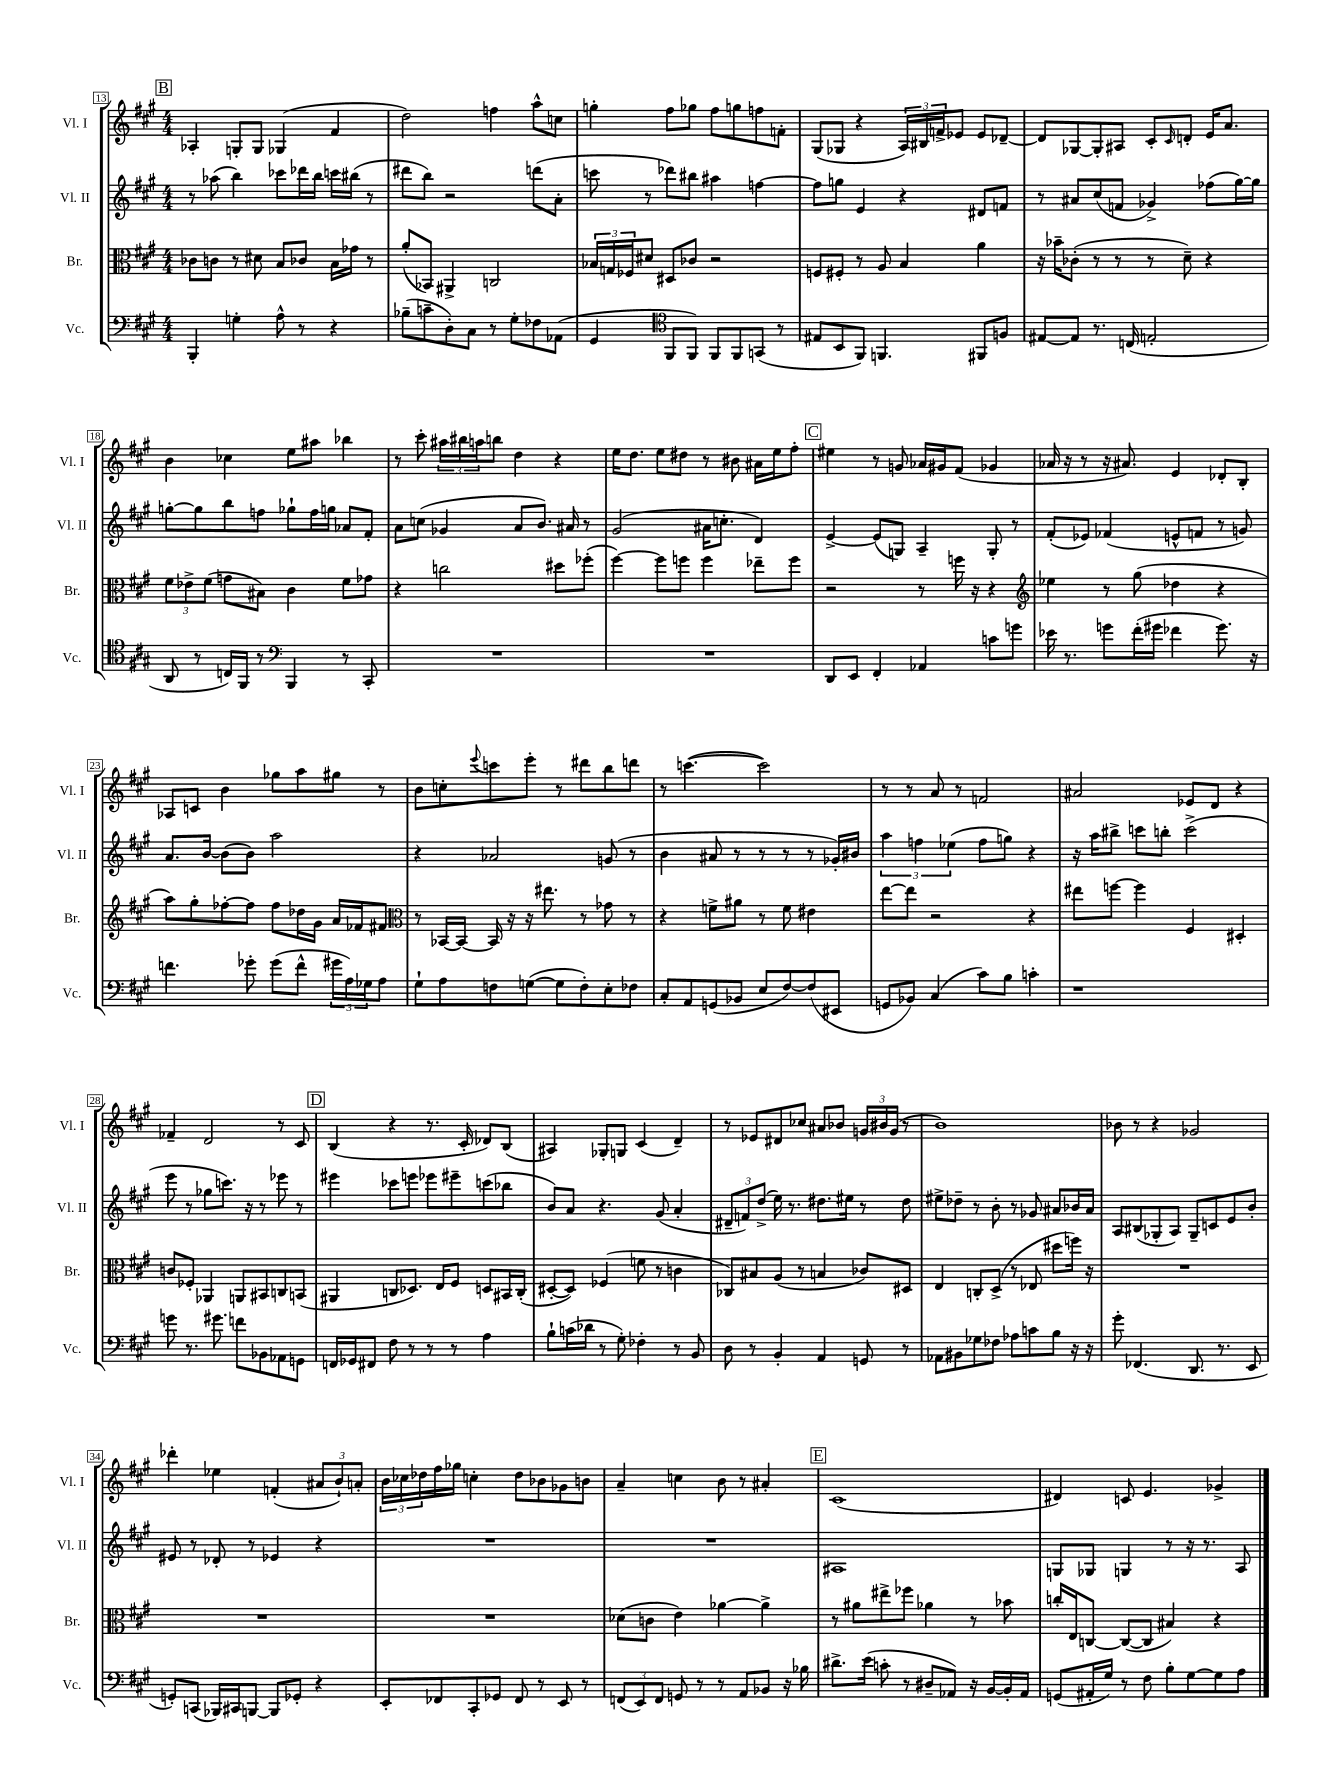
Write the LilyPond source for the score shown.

<<
\new StaffGroup <<
\new Staff = "s0" \with { instrumentName = "Vl. I" shortInstrumentName = "Vl. I" } {
    \clef treble \key a \major \numericTimeSignature \time 4/4
    \mark \markup { \box "B" } aes4-. g8-. g8 ges4( fis'4 |
    d''2) f''4 a''8-^ c''8 |
    g''4-. fis''8 ges''8 fis''8 g''8 f''8 f'8-. |
    gis8( ges8 r4 \tuplet 3/2 { a16) bis16 f'16-> } ees'8 ees'8 des'8~-- |
    des'8 ges8~ ges8-. ais8 cis'8-. \grace { cis'16 } d'8-. e'16 a'8. |
    b'4 ces''4 e''8 ais''8 bes''4 |
    r8 cis'''8-. \tuplet 3/2 { ais''16 bis''16 a''16 } b''8 d''4 r4 |
    e''16 d''8. e''8 dis''8 r8 bis'8 ais'16 e''16 fis''8-. |
    \mark \markup { \box "C" } eis''4 r8 g'8 aes'16 gis'16 fis'8( ges'4 |
    aes'16 r16 r8 r16 ais'8.) e'4 des'8-. b8-. |
    aes8 c'8 b'4 ges''8 a''8 gis''8 r8 |
    b'8 c''8-. \appoggiatura { e'''8 } c'''8 e'''8-. r8 dis'''8 b''8 d'''8 |
    r8 c'''4.~( c'''2) |
    r8 r8 a'8 r8 f'2 |
    ais'2 ees'8 d'8 r4 |
    fes'4-- d'2 r8 cis'8 |
    \mark \markup { \box "D" } b4( r4 r8. cis'16-. des'8) b8( |
    ais4) ges8-. g8 cis'4( d'4--) |
    r8 ees'8 dis'8 ces''8 ais'8 bes'8 \tuplet 3/2 { g'16 bis'16 g'16( } r8 |
    b'1) |
    bes'8 r8 r4 ges'2 |
    des'''4-. ees''4 f'4-.( \tuplet 3/2 { ais'8 b'8-!) a'8-. } |
    \tuplet 3/2 { b'16 ces''16 des''16 } fis''16 ges''16 c''4-. des''8 bes'8 ges'8 b'8 |
    a'4-- c''4 b'8 r8 ais'4-. |
    \mark \markup { \box "E" } cis'1( |
    dis'4) c'8 e'4. ges'4-> \bar "|." |
}
\new Staff = "s1" \with { instrumentName = "Vl. II" shortInstrumentName = "Vl. II" } {
    \clef treble \key a \major \numericTimeSignature \time 4/4
    \mark \markup { \box "B" } r8 aes''8( b''4) ces'''8 des'''16 b''16 c'''16 bis''16( r8 |
    dis'''8 b''8) r2 d'''8( a'8-. |
    c'''8 r8 des'''8) bis''8 ais''4 f''4~ |
    f''8 g''8 e'4 r4 dis'8 f'8 |
    r8 ais'8 cis''8( f'8 ges'4->) fes''8( gis''16~) gis''16 |
    g''8~-. g''8 b''8 f''8 ges''8-! f''16 g''16 aes'8 fis'8-. |
    a'8 c''8( ges'4 a'8 b'8.) ais'16 r8 |
    gis'2( ais'16 c''8.-. d'4) |
    \mark \markup { \box "C" } e'4~-> e'8( g8) a4-- g8-. r8 |
    fis'8-.( ees'8) fes'4( e'8-^ f'8 r8 g'8) |
    a'8. b'16~ b'8( b'8) a''2 |
    r4 aes'2 g'8( r8 |
    b'4 ais'8 r8 r8 r8 r8 ges'16-.) bis'16 |
    \tuplet 3/2 { a''4 f''4 ees''4( } f''8 g''8) r4 |
    r16 a''16 bis''8-> c'''8 b''8-. c'''2->( |
    e'''8 r8 ges''8 c'''8.) r16 r8 ees'''8 r8 |
    \mark \markup { \box "D" } eis'''4 ces'''8 e'''8 ees'''8 eis'''8-- c'''8( bes''8 |
    b'8) a'8 r4. gis'8( a'4-. |
    \tuplet 3/2 { dis'8-- f'8) d''8->( } e''16) r8. dis''8. eis''16 r8 dis''8 |
    eis''8-> des''8-- r8 b'8-. r8 ges'8 ais'8 bes'16 ais'16 |
    a8 bis8( ges8-. a8) ges8-- c'8 e'8 b'8-. |
    eis'8 r8 des'8-. r8 ees'4 r4 |
    R1 |
    R1 |
    \mark \markup { \box "E" } ais1 |
    g8 ges8 g4 r8 r16 r8. a8 \bar "|." |
}
\new Staff = "s2" \with { instrumentName = "Br." shortInstrumentName = "Br." } {
    \clef alto \key a \major \numericTimeSignature \time 4/4
    \mark \markup { \box "B" } ces'8 c'8 r8 dis'8 b8 ces'8 b16 ges'16 r8 |
    a'8-.( bes,8) ais,4-> c2 |
    \tuplet 3/2 { bes16 g16 fes16 } dis'8 dis8 ces'8 r2 |
    f8 fis8-. r8 a8 b4 a'4 |
    r16 bes'16-- ces'8-.( r8 r8 r8 d'8--) r4 |
    \tuplet 3/2 { fis'8 ees'8-> fis'8( } g'8 bis8) cis'4 fis'8 ges'8 |
    r4 c''2 dis''8 fes''8-.( |
    fis''4~) fis''8 f''8 f''4 ees''8-- f''8 |
    \mark \markup { \box "C" } r2 r8 f''16 r16 r4 |
    \clef treble ees''4 r8 gis''8( des''4 r4 |
    a''8) gis''8-. fes''8~-. fes''8 fes''8 des''16 gis'16 a'16 fes'16 fis'8 |
    \clef alto r8 bes,16~ bes,16~ bes,16 r16 r16 eis''8. r8 ges'8 r8 |
    r4 f'8-> ais'8 r8 f'8 eis'4 |
    e''8~ e''8 r2 r4 |
    eis''8 f''8~ f''4 fis4 dis4-. |
    c'8 fes8-. aes,4 a,8 bis,8 c8 b,8( |
    \mark \markup { \box "D" } ais,4 c8 des8.) e16 fis8 d8 bis,16 c16-.( |
    dis8~-. dis8) fes4( f'8 r8 c'4 |
    ces8) bis8 a8( r8 b4 ces'8) dis8 |
    e4 c8-. d8->( r8 ees8 dis''8 f''16) r16 |
    R1 |
    R1 |
    R1 |
    des'8( c'8 e'4) aes'4~ aes'4-> |
    \mark \markup { \box "E" } r8 ais'8 eis''8-> fes''8 aes'4 r8 bes'8 |
    c''16-. e16 c8~ c8~( c8 bis4) r4 \bar "|." |
}
\new Staff = "s3" \with { instrumentName = "Vc." shortInstrumentName = "Vc." } {
    \clef bass \key a \major \numericTimeSignature \time 4/4
    \mark \markup { \box "B" } b,,4-. g4-. a8-^ r8 r4 |
    bes8--( c'8-- d8-.) cis8 r8 gis8-. fes8 aes,8( |
    gis,4 \clef tenor fis,8 fis,8) fis,8 fis,8 g,8( r8 |
    eis8 b,8 fis,8) f,4. fis,8 f8 |
    eis8~ eis8 r8. c16( e2-. |
    a,8 r8 c16) fis,16 r8 \clef bass b,,4 r8 cis,8-. |
    R1 |
    R1 |
    \mark \markup { \box "C" } d,8 e,8 fis,4-. aes,4 c'8 g'8 |
    ees'16 r8. g'8 fis'16-.( gis'16 fes'4 gis'8.) r16 |
    f'4. ges'8-. ges'8( f'8-^ \tuplet 3/2 { gis'16 a16) ges16 } a8 |
    gis8-! a8 f8 g8~( g8 f8-.) e8-. fes8 |
    cis8-. a,8 g,8( bes,8 e8 fis8~) fis8( eis,8 |
    g,8 bes,8) cis4( cis'8) b8 c'4-. |
    r1 |
    g'8 r8. gis'8. f'8 bes,8 aes,8 g,8 |
    \mark \markup { \box "D" } f,16 ges,16 fis,8 fis8 r8 r8 r8 a4 |
    b8-! c'16( des'16 r8 gis8-.) fes4-. r8 b,8 |
    d8 r8 b,4-. a,4 g,8 r8 |
    aes,8 bis,8 ges8 fes8 aes8 c'8 b8 r16 r16 |
    gis'8-. fes,4.( d,8. r8. e,8 |
    g,8-.) c,8( bes,,16) cis,16 b,,8~ b,,8 ges,8-. r4 |
    e,8-. fes,8 cis,8-. ges,8 fes,8 r8 e,8 r8 |
    \tuplet 3/2 { f,8( e,8) f,8 } g,8 r8 r8 a,8 bes,8 r16 bes16 |
    \mark \markup { \box "E" } dis'8.-> e'16( c'8-. r8 dis8-- aes,8) r16 b,16~ b,16-. aes,16 |
    g,8( ais,16-. gis16) r8 fis8 b8-. gis8~ gis8 a8 \bar "|." |
}
>>
>>
\layout { \context { \Score currentBarNumber = #13 \override BarNumber.stencil = #(make-stencil-boxer 0.1 0.3 ly:text-interface::print) } }
